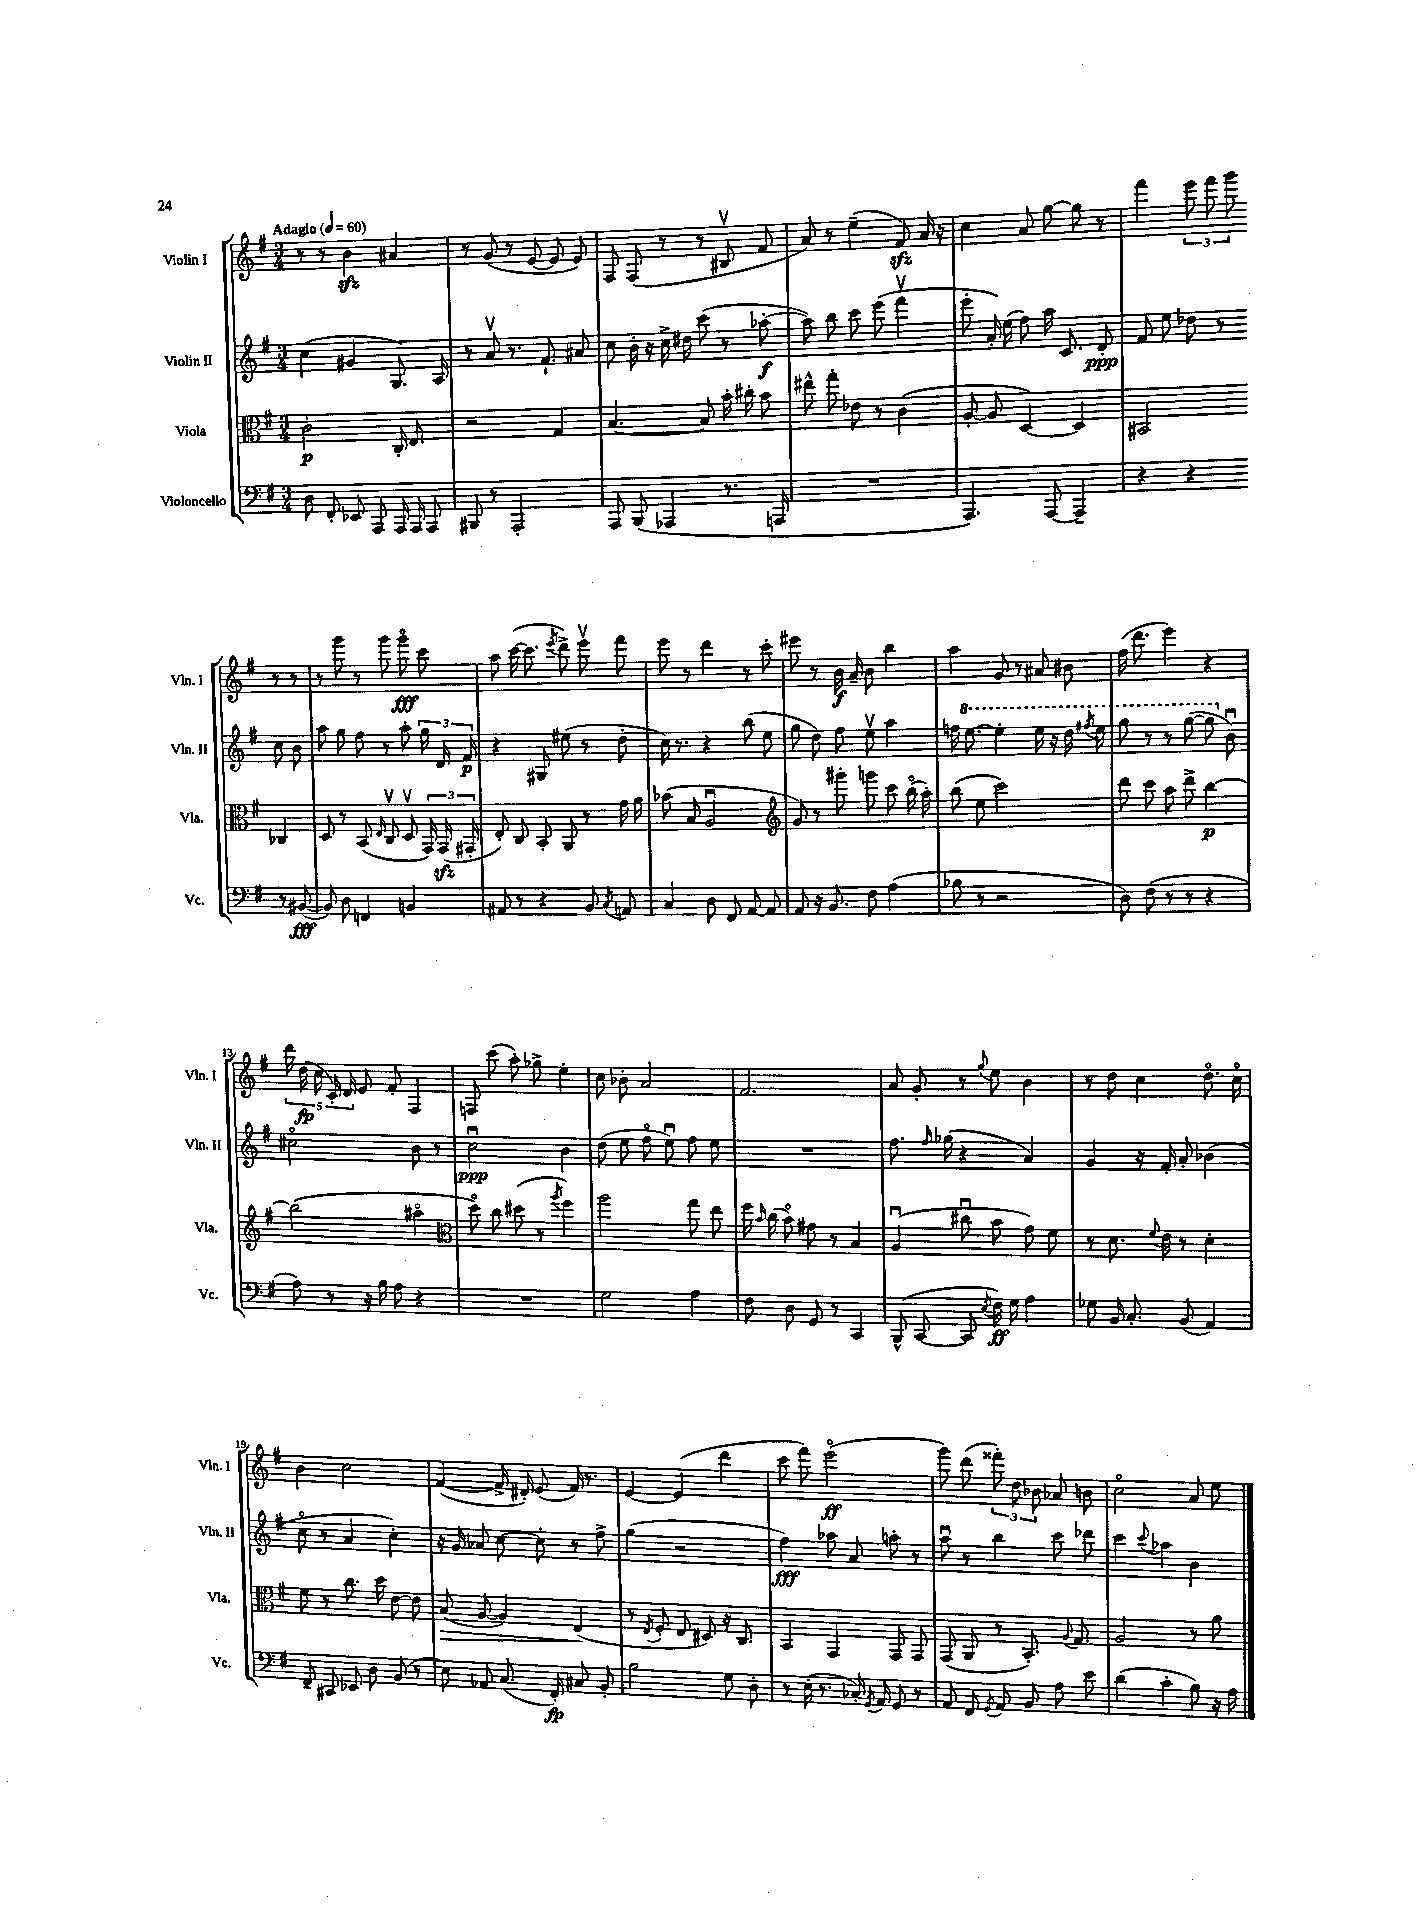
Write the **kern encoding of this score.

**kern	**kern	**kern	**kern
*staff4	*staff3	*staff2	*staff1
*clefF4	*clefC3	*clefG2	*clefG2
*k[f#]	*k[f#]	*k[f#]	*k[f#]
*M3/4	*M3/4	*M3/4	*M3/4
*MM60	*MM60	*MM60	*MM60
8D\	2c'\	(4cc\	8r
8FF#'/	.	.	8r
8EE-/	.	4g#/	4b\
8AAA/	.	.	.
16AAA/	16C'/	8.G/)	4a#/
16AAA/	8.E/	.	.
8AAA/	.	.	.
.	.	16A/	.
=	=	=	=
8BBB#/	2r	8r	8r
8r	.	8av/	(8g/
2AAA'/	.	8.r	8r
.	.	.	[8e/
.	.	8.f#`/	.
.	4G/	.	8e/]
.	.	8a#/	8e/)
=	=	=	=
8AAA/	[4.B/	8cc\	8F#/
(8BBB/	.	16b'\	(8F#/
.	.	16r	.
4AAA-/	.	16cc^\	8r
.	.	16dd#\	.
.	8B/]	(8ccc\	8r
8.r	16b'\	8r	8B#v/
.	16cc#'\	.	.
.	8b\	[8aa-'\	8f#/
16AAA/	.	.	.
=	=	=	=
2.r	8ee#^^\	8aa-\])	8a/)
.	8gg'\	8bb\	8r
.	8e-\	8ccc\	(4ee~\
.	8r	(8eee\	.
.	(4c\	4fff#v\	8f#/)
.	.	.	16a/
.	.	.	16r
=	=	=	=
4.AAA/)	[8A'/	8eee'\	4cc\
.	8A/]	16a'/)	.
.	.	(16ee\	.
.	[4D/)	8ff#\)	8a/
[8AAA/	.	16aa\	[8gg\
.	.	8.c/	.
4AAA~/]	4D/]	.	8gg\]
.	.	8d'/	8r
=	=	=	=
4r	2BB#/	8f#/	4fff#\
.	.	8ee\	.
4r	.	8dd-\	12eee\
.	.	.	12fff#\
.	.	8r	.
.	.	.	12ggg\
8r	4C-/	8cc\	8r
([8BB#/	.	8b\	8r
=	=	=	=
8BB#/])	8D/	8aa\	8r
8D\	8r	8gg\	8ggg\
4FF/	(8BB/	8ff#\	8r
.	16qqE/	.	.
.	8Cv/	8r	8ggg\
4BB/	8Dv/	8aa'\	8gggo\
.	24GG/)	24gg\	8ccc\
.	(24GG/	24d/	.
.	24GG#'/	24f#/	.
=	=	=	=
8AA#/	8E'/)	4r	8aa\
8r	8C/	.	([16ccc\
.	.	.	8.ccc\]
4r	8BB'/	8G#/	.
.	.	.	8qeee/
.	8AA/	(8ee#\	8ddd^\)
8BB/	8r	8r	8eeev\
8qC/	.	.	.
8AA/	16g\	8dd'\	8fff#\
.	16a\	.	.
=	=	=	=
4C/	(8b-\	16cc\)	8eee\
.	.	8.r	.
.	8B/	.	8r
8D\	2Au/	4r	4ddd\
8FF#/	.	.	.
[8AA/	.	(8bb\	8r
8AA/]	.	8ee\	8ccc'\
=	=	=	=
*	*clefG2	*	*
8AA/	8g/)	8gg\	8eee#\
16r	8r	8dd\)	8r
8.BB/	.	.	.
.	8ggg#'\	8ff#\	16b\
.	.	.	16a~/
8F#\	8ggg\	8eev\	8b\
(4A\	8ccc\	4aa\	4bb\
.	(16bbo\	.	.
.	16aa'\)	.	.
=	=	=	=
8B-\	(8bb\	16ff\	4aa\
.	.	[8.eee\	.
8r	8ee\	.	.
2r	2ccc\)	4eee'\]	8g/
.	.	.	8r
.	.	16eee\	8a#/
.	.	16r	.
.	.	16ddd\	8b#\
.	.	8qfff#/	.
.	.	16eee\	.
=	=	=	=
8D\)	8ddd\	8ggg\	(16ff#\
.	.	.	8.ddd\
(8F#\	8ccc\	8r	.
8r	8aa\	8r	4eee\)
8r	8ddd^\	([8ggg\	.
4r	[4bb\	8ggg\]	4r
.	.	8bu\)	.
=	=	=	=
8A\)	(2bb\]	2cc#o\	20ddd\
.	.	.	(20dd\
.	.	.	20cc\
8r	.	.	.
.	.	.	20c'/)
.	.	.	20d/
16r	.	.	8e/
16B\	.	.	.
8A\	.	.	8f#'/
4r	4aa#o\	8b\	4F#/
.	.	8r	.
=	=	=	=
*	*clefC3	*	*
2.r	8ddo\)	2ccu\	8F/
.	8cc\	.	(8ccc\
.	(8dd#\	.	8aa'\)
.	8r	.	8gg-^\
.	8qaa/	.	.
.	4ff#\)	4b\	4ee'\
=	=	=	=
2G\	2aa\	(8dd\	8cc\
.	.	8ee\	8b-'\
.	.	8ff#o\	2a/
.	.	8eeu\)	.
4A\	8gg\	8ff#\	.
.	8ee\	8ee\	.
=	=	=	=
8F#\	16ff#\	2.r	2.f#/
.	16qqb/	.	.
.	(16cc\	.	.
8D\	8bo\)	.	.
8GG/	8g#\	.	.
8r	8r	.	.
4CC/	4B/	.	.
=	=	=	=
(8BBB^^/	(4Au/	8.ff#\	8a/
[8CC/	.	.	8g'/
.	.	16qqff#/	.
.	.	(16gg-\	.
8CC/]	8cc#u\	4r	8r
8qE/	.	.	8qqgg/
16F#\)	8b\	.	8ee\
16G\	.	.	.
4A\	8g\)	4a/)	4b\
.	8f#\	.	.
=	=	=	=
8G-\	8r	4g/	8r
16BB/	8.d\	.	8dd\
8.C'/	.	.	.
.	.	16r	4cc\
.	8qqf#/	.	.
.	16e\	16f#'/	.
(8BB/	8r	8a'/	.
4AA/)	4d'\	(4b-\	8.ddo\
.	.	.	16cco\
=	=	=	=
8FF#~/	8f#\	8cco\	4b\
8CC#/	8r	8r	.
8EE-/	8.cc\	4a/	2cc\
8D\	.	.	.
.	16dd\	.	.
(8BB/	[8e\	4cc'\)	.
8r	8e\]	.	.
=	=	=	=
8E\)	(8B/	16r	([4f#/
.	.	16g/	.
8AA-/	[8A/	8a-/	.
(8.C/	4A/])	[8cc\	16f#^/]
.	.	.	16d#'/)
.	.	8cc'\]	(8e/
16FF#'/)	.	.	.
8C#/	(4E/	8r	16f#/)
.	.	.	8.r
8BB'/	.	8ff#^\	.
=	=	=	=
2B\	8r	(4gg\	[4e/
.	8qE/	.	.
.	8F#'/	.	.
.	8E/	2r	(4e/]
.	8D#/)	.	.
8G\	16r	.	4ddd\
.	8.C/	.	.
8D'\	.	.	.
=	=	=	=
8r	4BB/	4ff#\)	8ccc\
(16E'\	.	.	8fff#\)
8.r	.	.	.
.	4GG/	8aa-\	(2eeeo\
16C-'/)	.	8a/	.
8qGG/	.	.	.
16AA/	.	.	.
8GG/	8GG/	8aa'\	.
8r	8GG/	8r	.
=	=	=	=
8AA/	(8GG/	8aau\	8ggg\)
8FF#/	8AA/	8r	(8ddd\
8qGG/	.	.	.
8AA/	8r	4bb\	12fff##'\)
.	.	.	12dd\
8BB/	8.BB'/)	.	.
.	.	.	12b-\
8A\	.	8ccc\	8a-/
.	8qqA/	.	.
.	8.G/	.	.
8e\	.	8ddd-\	8b\
=	=	=	=
(4d\	2A/	4ccc\	2cco\
.	.	8qqccc/	.
4c'\	.	4aa-\	.
8B\)	8r	4b\	8a/
16r	8a\	.	8ee\
16A\	.	.	.
==	==	==	==
*-	*-	*-	*-
